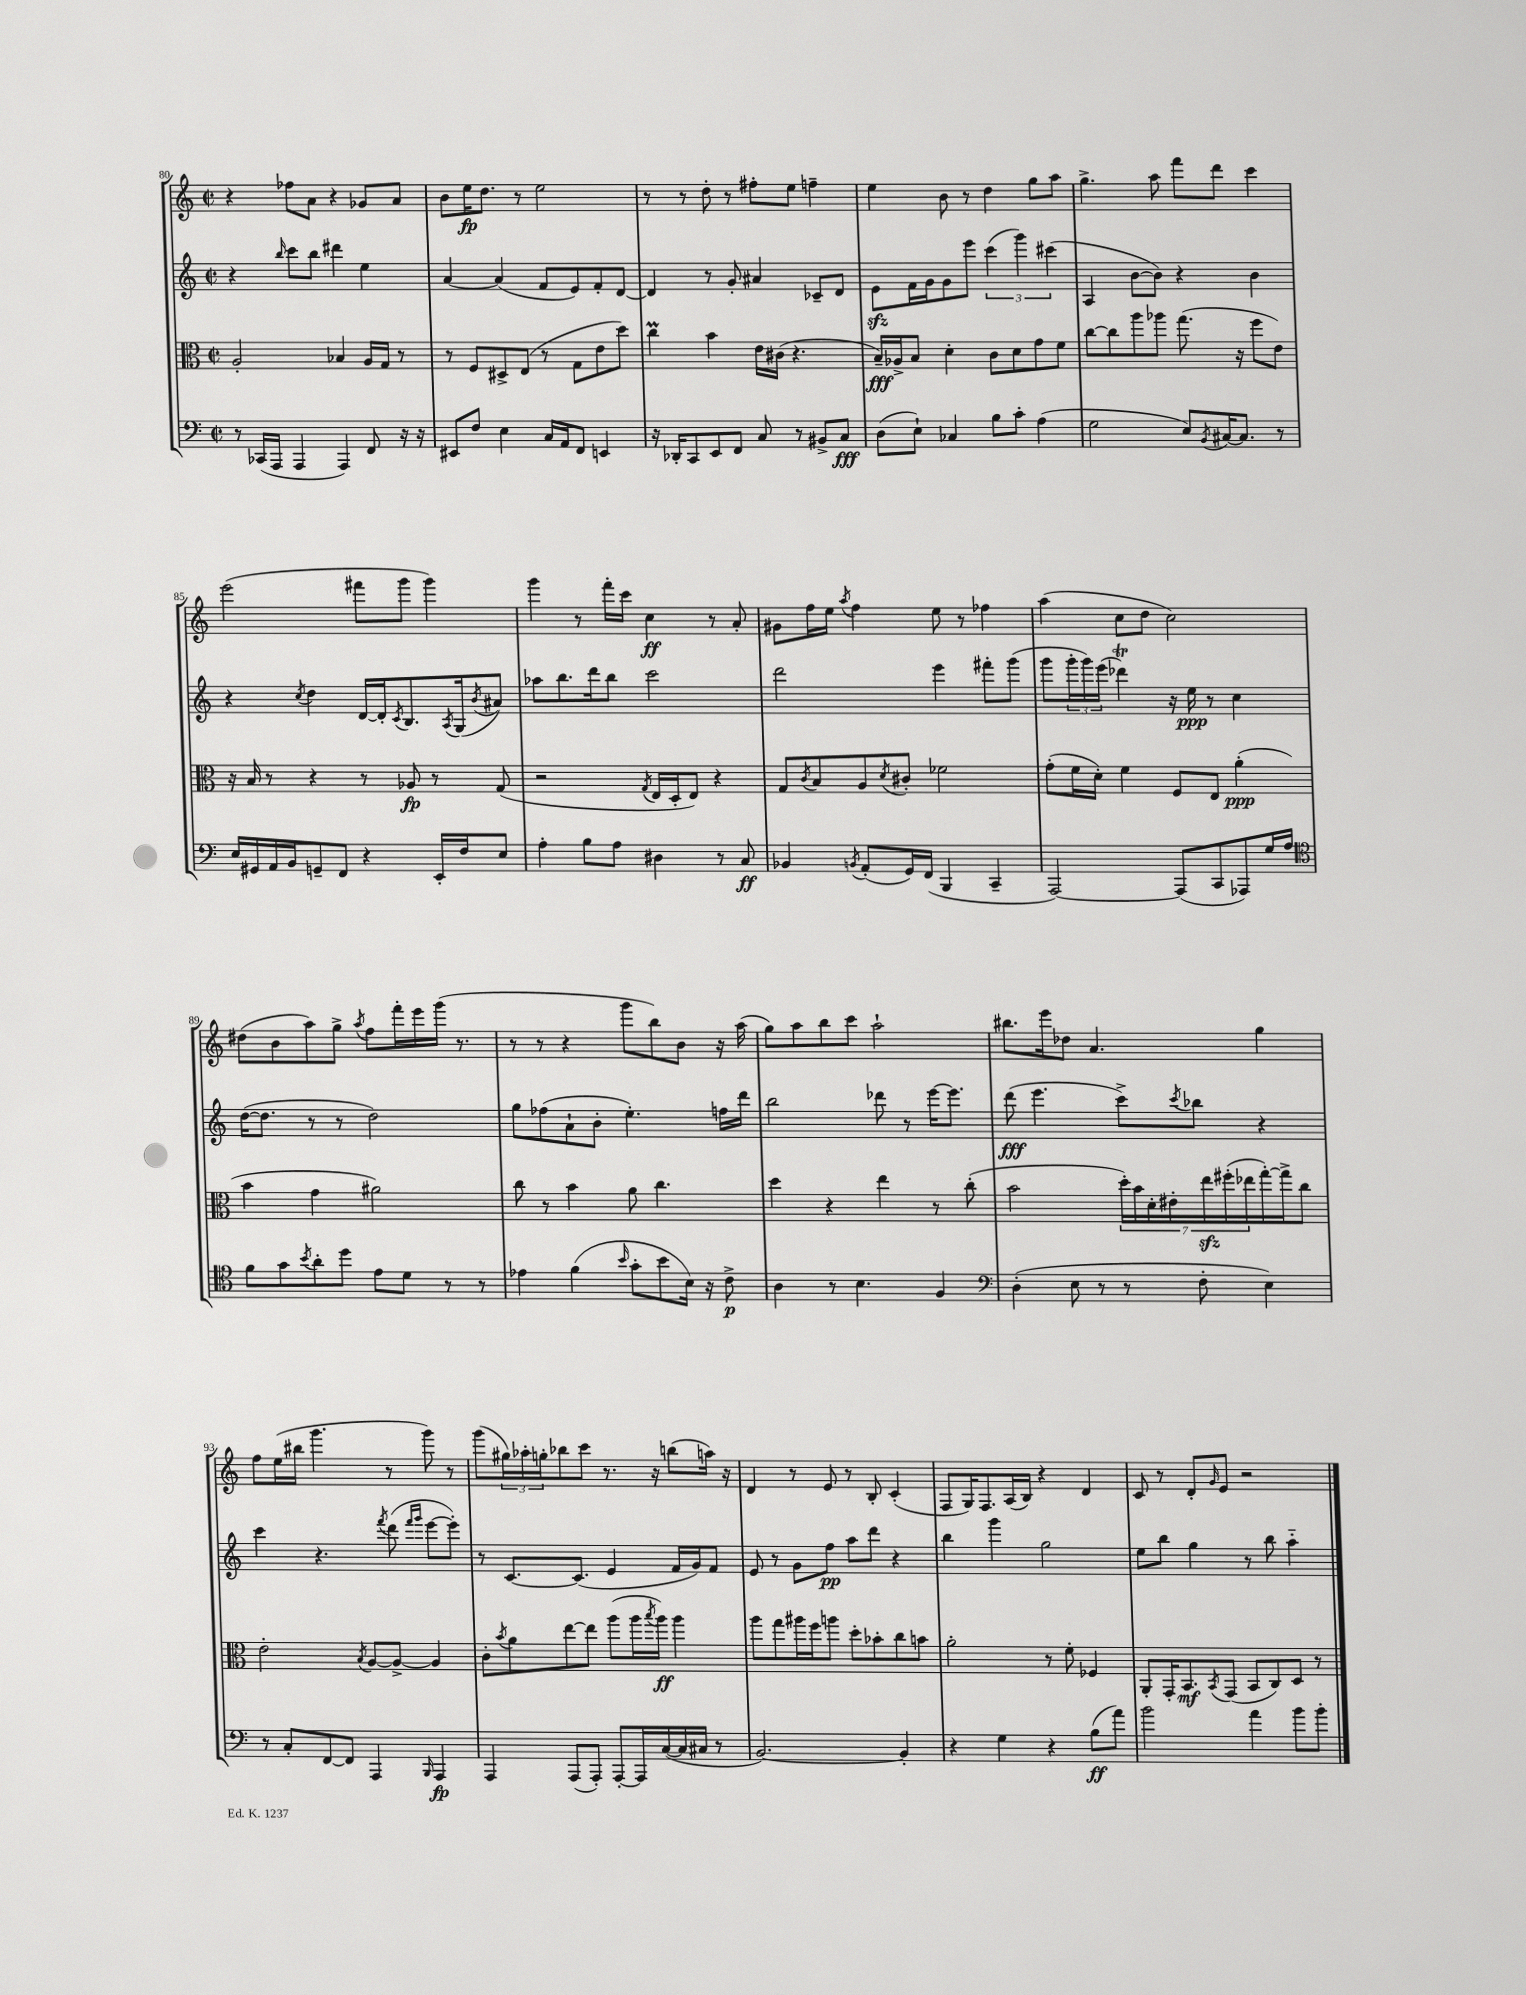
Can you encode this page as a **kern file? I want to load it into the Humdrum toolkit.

**kern	**kern	**kern	**kern
*staff4	*staff3	*staff2	*staff1
*clefF4	*clefC3	*clefG2	*clefG2
*k[]	*k[]	*k[]	*k[]
*M2/2	*M2/2	*M2/2	*M2/2
*met(c|)	*met(c|)	*met(c|)	*met(c|)
8r	2A'	4r	4r
(16CC-	.	.	.
16AAA	.	.	.
.	.	16qqbb	.
4AAA	.	8ccc	8ff-
.	.	8bb	8a
4AAA)	4B-	4ddd#	4r
8FF	16A	4ee	8g-
.	16G	.	.
16r	8r	.	8a
16r	.	.	.
=	=	=	=
8EE#	8r	[4a	8b
8F	8F	.	16ee
.	.	.	8.dd
4E	8D#^	(4a]	.
.	(8E	.	8r
16C	8r	8f	2ee
16AA	.	.	.
8FF	8G	8e)	.
4EE	8e	8f'	.
.	8dd)	[8d	.
=	=	=	=
16r	4cc	4d]	8r
16DD-'	.	.	.
8CC	.	.	8r
8EE	4b	8r	8dd'
8FF	.	8g'	8r
8C	16e	4a#	8ff#'
.	(16c#	.	.
8r	4.r	.	8ee
8BB#^	.	8c-~	4ff~
8C	.	8d	.
=	=	=	=
(8D	16B~)	8e	4ee
.	16A-^	.	.
8E`)	8B	16f	.
.	.	16g	.
4C-	4d'	8g	8b
.	.	8eee	8r
8B	8c	(6ccc	4dd
8c'	8d	.	.
.	.	6ggg)	.
(4A	8g	.	8gg
.	.	(6ccc#	.
.	8f	.	8aa
=	=	=	=
2G	[8cc	4A	4.gg^
.	8cc]	.	.
.	8aa	[8b	.
.	8aa-	8b])	8aa
8E)	(8.gg	4r	8fff
8qBB	.	.	.
[16C#	.	.	8ddd
8.C#]	16r	.	.
.	8ff	4b	4ccc
8r	8e)	.	.
=	=	=	=
16E	16r	4r	(2eee
16GG#	16B	.	.
16AA	8r	.	.
16BB	.	.	.
.	.	8qcc	.
8GG~	4r	4dd	.
8FF	.	.	.
4r	8r	[16d	8fff#
.	.	16d']	.
.	.	8qc	.
.	8A-	8.B	8ggg
16EE'	8r	.	4ggg)
.	.	8qA	.
16F	.	(16G	.
.	.	8qb	.
8E	(8G	8a#)	.
=	=	=	=
4A'	2r	8aa-	4ggg
.	.	8.bb	.
8B	.	.	8r
.	.	16ddd	.
8A	.	8bb	16fff'
.	.	.	16ccc
.	8qG	.	.
4D#	16E	2ccc	4cc
.	16D'	.	.
.	8E)	.	.
8r	4r	.	8r
8C	.	.	8a'
=	=	=	=
4BB-	8G	2ddd	8g#
.	8qc	.	.
.	8B	.	16ff
.	.	.	16ee
8qBB	.	.	8qaa
(8AA'	8A	.	4ff
.	8qd	.	.
16GG)	8c#'	.	.
(16FF	.	.	.
4BBB	2f-	4eee	8ee
.	.	.	8r
4CC~	.	8fff#'	4ff-
.	.	(8ggg	.
=	=	=	=
[2AAA)	(8g'	8ggg	(4aa
.	16f	24ggg'	.
.	.	24ggg)	.
.	16d')	.	.
.	.	(24eee	.
.	4f	4ddd-)	8cc
.	.	.	8dd
(8AAA]	8F	16r	2cc)
.	.	16ee	.
8CC	8E	8r	.
8AAA-)	(4a'	4cc	.
16G	.	.	.
16A	.	.	.
=	=	=	=
*clefC4	*	*	*
8f	4b	([16dd	(8dd#
.	.	8.dd]	.
8g	.	.	8b
8qb	.	.	.
8a'	4g	8r	8aa)
8dd	.	8r	8gg^
.	.	.	8qaa
8e	2a#)	2dd)	8ff
8d	.	.	16fff'
.	.	.	16eee
8r	.	.	(16ggg
.	.	.	8.r
8r	.	.	.
=	=	=	=
4e-	8cc	8gg	8r
.	8r	(8ff-	8r
(4f	4b	8a`	4r
.	.	8b'	.
16qqb	.	.	.
8g'	8a	4.ee')	8ggg
8b	4.cc	.	8bb)
16B)	.	.	8b
16r	.	.	.
8c^	.	16ff	16r
.	.	16ddd	(16aa
=	=	=	=
4A	4dd	2bb	8gg)
.	.	.	8aa
8r	4r	.	8bb
4.B	.	.	8ccc
.	4ee	8ddd-	2aa`
.	.	8r	.
4F	8r	[16eee	.
.	.	8.eee]	.
.	(8cc'	.	.
=	=	=	=
*clefF4	*	*	*
(4D'	2b	(8ddd	8.bb#
.	.	4.eee	.
.	.	.	16eee
8E	.	.	8dd-
8r	.	.	4.a
8r	28dd')	8ccc^)	.
.	28b	.	.
.	28d'	.	.
.	28e#'	.	.
.	.	8qccc	.
8F'	.	8bb-	.
.	28ee	.	.
.	(28ff#'	.	.
.	28ee-	.	.
4E)	[16gg')	4r	4gg
.	16gg^]	.	.
.	8cc	.	.
=	=	=	=
8r	2e'	4ccc	8ff
8C'	.	.	(16ee
.	.	.	16bb#
[8FF	.	4.r	4.ggg
8FF]	.	.	.
.	8qB	.	.
4AAA	[8A	.	.
.	.	8qfff	.
.	8A^_	(8ddd	8r
.	.	16qqfff	.
16qqBBB	.	16qqggg	.
4AAA	4A]	[8eee	8ggg)
.	.	8eee'])	8r
=	=	=	=
4AAA	8c'	8r	(8ggg
.	8qb	.	.
.	8a	[8.c	24gg#)
.	.	.	24aa-'
.	.	.	24gg'
(8AAA	[8ee	.	8bb-
.	.	(8.c]	.
8AAA')	8ee]	.	8ccc
[8AAA'	(8aa	4e	8.r
16AAA]	16aa	.	.
.	8qbb	.	.
([16C	16aa)	.	16r
16C]	4aa	16f	(8bb
16C#	.	16g)	.
8r	.	8f	16aa)
.	.	.	16r
=	=	=	=
[2.BB)	8aa	8e	4d
.	8gg	8r	.
.	16aa#	8g	8r
.	16ff	.	.
.	8aa	8ff	8e
.	8dd'	8aa	8r
.	8b-'	8ddd	8B'
4BB']	8cc	4r	(4c'
.	8b	.	.
=	=	=	=
4r	2a'	4bb	8F
.	.	.	16G)
.	.	.	8.F
4G	.	4ggg	.
.	.	.	(16A
.	.	.	16B)
4r	8r	2gg	4r
.	8f'	.	.
(8B	4F-	.	4d
8a)	.	.	.
=	=	=	=
2b	8AA'	8ee	8c
.	16GG'	8bb	8r
.	8.BB	.	.
.	.	4gg	8d'
.	8qBB	.	16qqg
.	(8GG	.	8e
4a	8BB	8r	2r
.	8C)	8bb	.
8b	8D	4aa'~	.
8b'	8r	.	.
==	==	==	==
*-	*-	*-	*-
